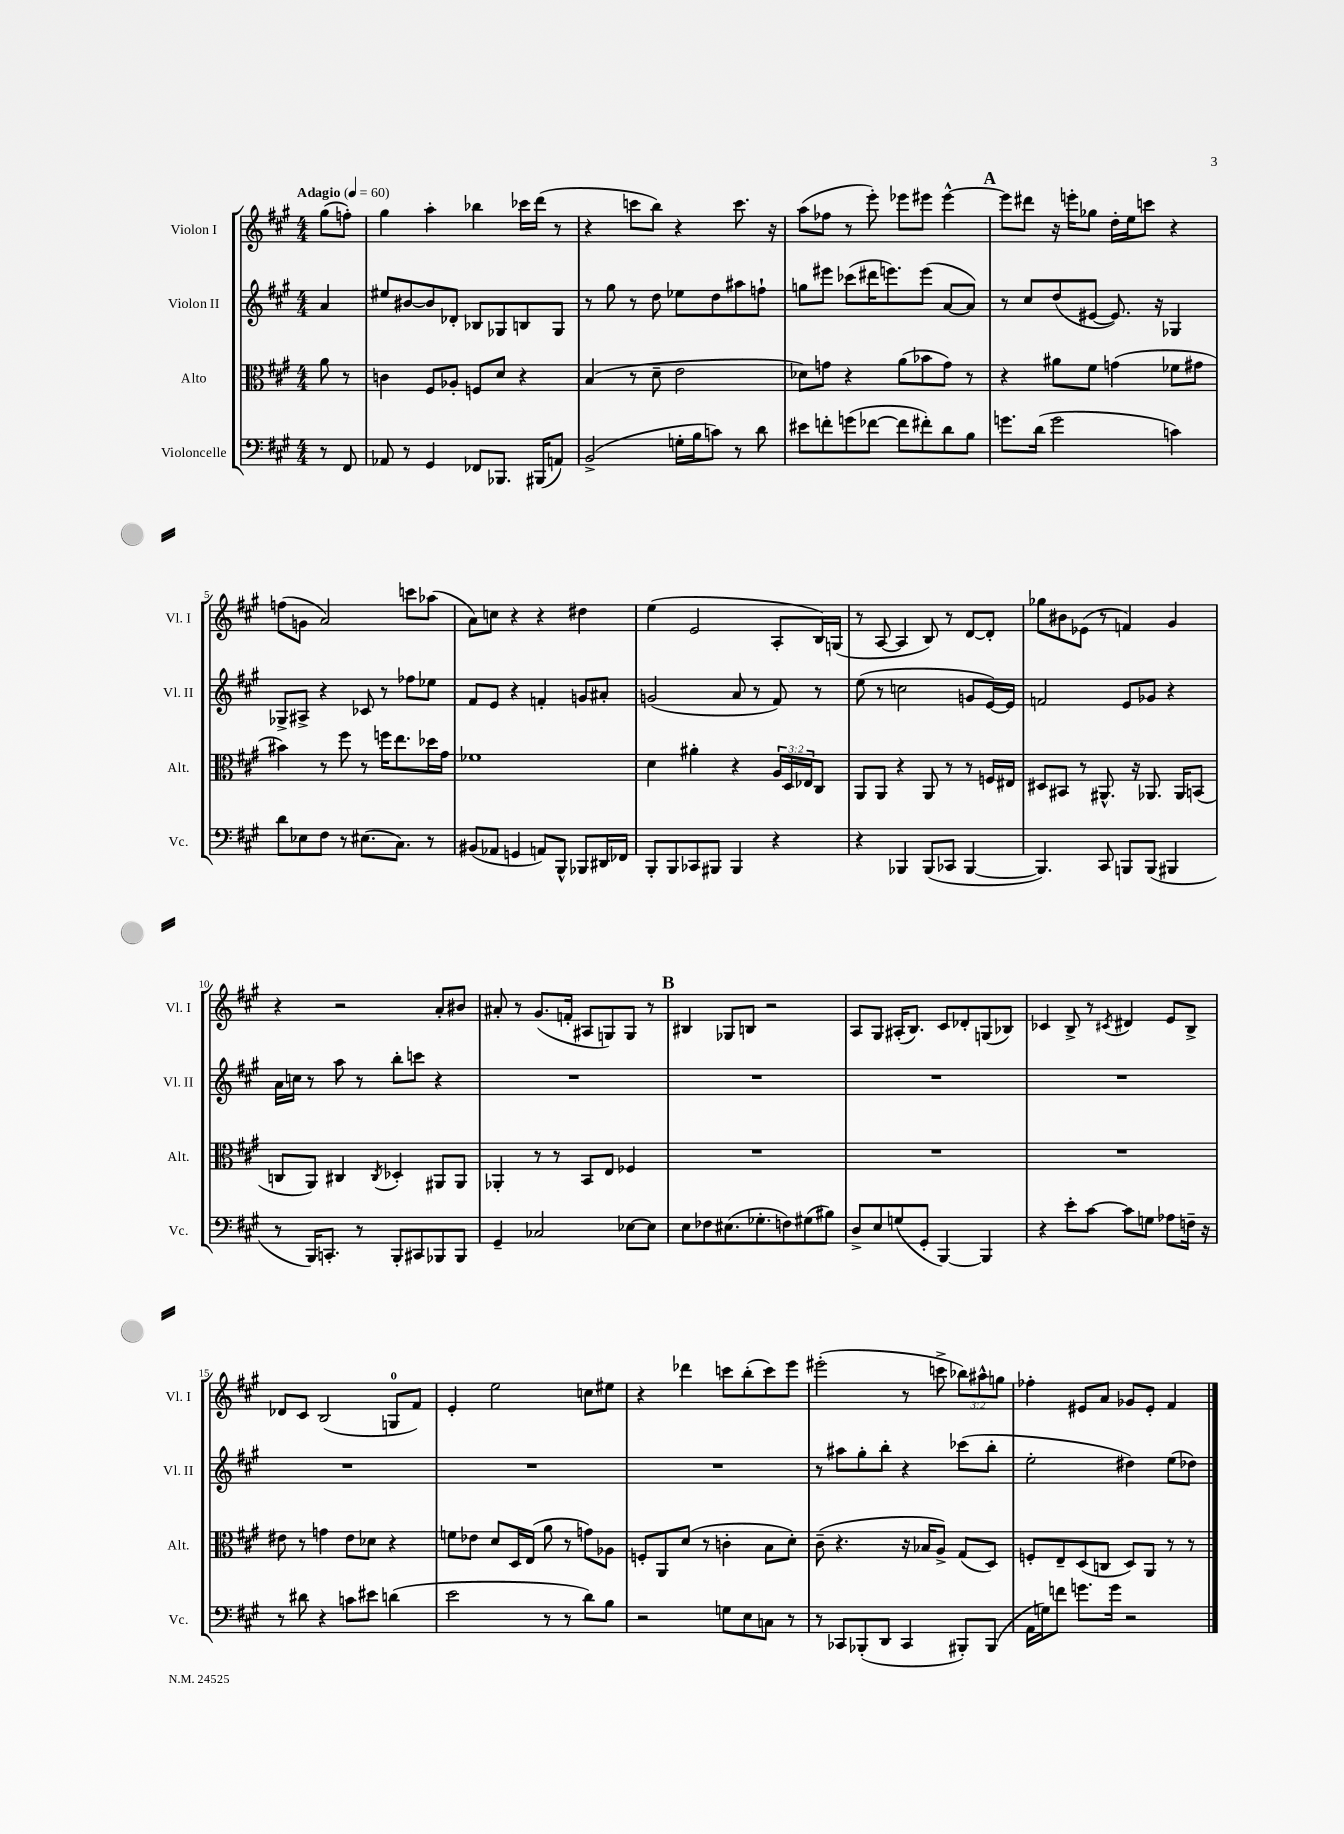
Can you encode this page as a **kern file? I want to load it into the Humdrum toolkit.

**kern	**kern	**kern	**kern
*staff4	*staff3	*staff2	*staff1
*clefF4	*clefC3	*clefG2	*clefG2
*k[f#c#g#]	*k[f#c#g#]	*k[f#c#g#]	*k[f#c#g#]
*M4/4	*M4/4	*M4/4	*M4/4
*MM60	*MM60	*MM60	*MM60
8r	8a	4a	(8gg#
8FF#	8r	.	8ff')
=	=	=	=
8AA-	4c	8ee#	4gg#
8r	.	[8b#	.
4GG#	8F#	8b#]	4aa'
.	8A-'	8d-'	.
8FF-	8F	8B-	4bb-
8.BBB-	8d	8G-	.
.	4r	8B	16ccc-
(16BBB#	.	.	(16ddd
8AA)	.	8G-	8r
=	=	=	=
(2BB^	(4B	8r	4r
.	.	8gg#	.
.	8r	8r	8ccc
.	8d~	8dd	8bb)
16G'	2e	8ee-	4r
16B	.	.	.
8c)	.	8dd	.
8r	.	8aa#	8.ccc
8d	.	8ff`	.
.	.	.	16r
=	=	=	=
8e#	8d-)	8gg	(8aa
8f'	8g	8eee#	8ff-
(8g	4r	(8ccc-	8r
[8f-	.	16ddd#	8eee')
.	.	8.eee)	.
8f-]	(8a	.	8eee-
8f#')	8b-	(8eee	8eee#
8d	8g)	[8a	[4eee#^^
8B	8r	8a])	.
=	=	=	=
8.g	4r	8r	8eee#]
.	.	8cc#	8ddd#
(16d	.	.	.
2g	8a#	(8dd	16r
.	.	.	16eee'
.	8f#	[8e#	8gg-
.	(4g	8.e#])	16dd'
.	.	.	16ee
.	.	.	8ccc
.	.	16r	.
4c)	8f-	4G-	4r
.	8g#	.	.
=	=	=	=
8d	4b#)	8G-^	(8ff
8E-	.	8A#^	8g
8F#	8r	4r	2a)
8r	8ff#	.	.
(8.E#	8r	8c-	.
.	16ff	8r	.
8.C#)	8.ee	.	.
.	.	8ff-	8ccc
8r	16dd-	8ee-	(8aa-
.	16g#	.	.
=	=	=	=
(8BB#	1f-	8f#	8a)
8AA-	.	8e	8cc
4GG	.	4r	4r
8AA)	.	4f'	4r
8BBB^^	.	.	.
8BBB-	.	8g	4dd#
16DD#	.	8a#'	.
16FF-	.	.	.
=	=	=	=
8BBB'	4d	(2g	(4ee
8BBB	.	.	.
8CC-	4a#'	.	2e
8BBB#	.	.	.
4BBB#	4r	8a	.
.	.	8r	.
4r	24A	8f#)	8A'
.	24D	.	.
.	24E-	.	.
.	8C#	8r	16B)
.	.	.	(16G
=	=	=	=
4r	8AA	(8ee	8r
.	8AA	8r	[8A
4BBB-	4r	2cc	4A]
(8BBB-	8AA	.	8B)
8CC-	8r	.	8r
[4BBB-	8r	8g	[8d
.	16F	[16e)	8d']
.	16E#	16e]	.
=	=	=	=
4.BBB-])	8D#	2f	8gg-
.	8BB#	.	8b#
.	8r	.	(8e-
8CC#	8.AA#^^	.	8r
8BBB	.	8e	4f)
.	16r	.	.
(8BBB	8.AA-	8g-	.
4BBB#	.	4r	4g#
.	16AA-	.	.
.	(8BB	.	.
=	=	=	=
8r	8C	16a	4r
.	.	16cc	.
16BBB)	8AA)	8r	.
8.CC'	.	.	.
.	4C#	8aa	2r
8r	.	8r	.
.	8qC#	.	.
8BBB'	4D-'	8bb'	.
8CC#	.	8ccc	.
8BBB-	8AA#	4r	8a'
8BBB-	8AA#	.	8b#
=	=	=	=
4GG#~	4AA-'	1r	8a#'
.	.	.	8r
2C-	8r	.	(8.g#
.	8r	.	.
.	.	.	16f'
.	8BB	.	8A#
.	8E	.	8G)
[8E-	4F-	.	8G
8E-]	.	.	8r
=	=	=	=
8E	1r	1r	4B#
8F-	.	.	.
(8.E#	.	.	8G-
.	.	.	8B
8.G-'	.	.	.
.	.	.	2r
8F)	.	.	.
(8G#	.	.	.
8B#)	.	.	.
=	=	=	=
8D^	1r	1r	8A
8E	.	.	8G#
(8G	.	.	(16A#'
.	.	.	8.B)
8GG#'	.	.	.
[4BBB)	.	.	8c#
.	.	.	8d-'
4BBB]	.	.	(8G
.	.	.	8B-)
=	=	=	=
4r	1r	1r	4c-
8e'	.	.	8B^
[8c#	.	.	8r
.	.	.	8qc#
8c#]	.	.	4d#
8G	.	.	.
8A-	.	.	8e
16F~	.	.	8B^
16r	.	.	.
=	=	=	=
8r	8e#	1r	8d-
8d#	8r	.	8c#
4r	4g	.	(2B
8c	8e#	.	.
8e#	8d-	.	.
(4d	4r	.	8G
.	.	.	8f#)
=	=	=	=
2e	8f	1r	4e'
.	8e-	.	.
.	8d	.	2ee
.	16D	.	.
.	(16E	.	.
8r	8a	.	.
8r	8r	.	.
8d)	8g)	.	8cc
8B	8A-	.	8ee#
=	=	=	=
2r	8F'	1r	4r
.	8AA	.	.
.	(8d	.	4ddd-
.	8r	.	.
8G	4c'	.	8ccc
8E	.	.	(8bb'
8C	8B	.	8ccc)
8r	8d')	.	8eee
=	=	=	=
8r	(8c#~	8r	(2eee#'
8CC-	4.r	8aa#	.
(8BBB-'	.	8gg#'	.
8DD	.	8bb'	.
4CC-	16r	4r	8r
.	16B-	.	.
.	8A^)	.	8ccc^
8BBB#')	(8G#	(8ccc-	12bb-)
.	.	.	12aa#^^
(8BBB#	8D)	8bb'	.
.	.	.	12gg
=	=	=	=
16AA	8F'	2ee'	4ff-'
16G)	.	.	.
8f	8E~	.	.
8.g	(8D	.	8e#
.	8C	.	8a
16g	.	.	.
2r	8D)	4dd#)	8g-
.	8AA	.	8e#'
.	8r	(8ee	4f#
.	8r	8dd-)	.
==	==	==	==
*-	*-	*-	*-
